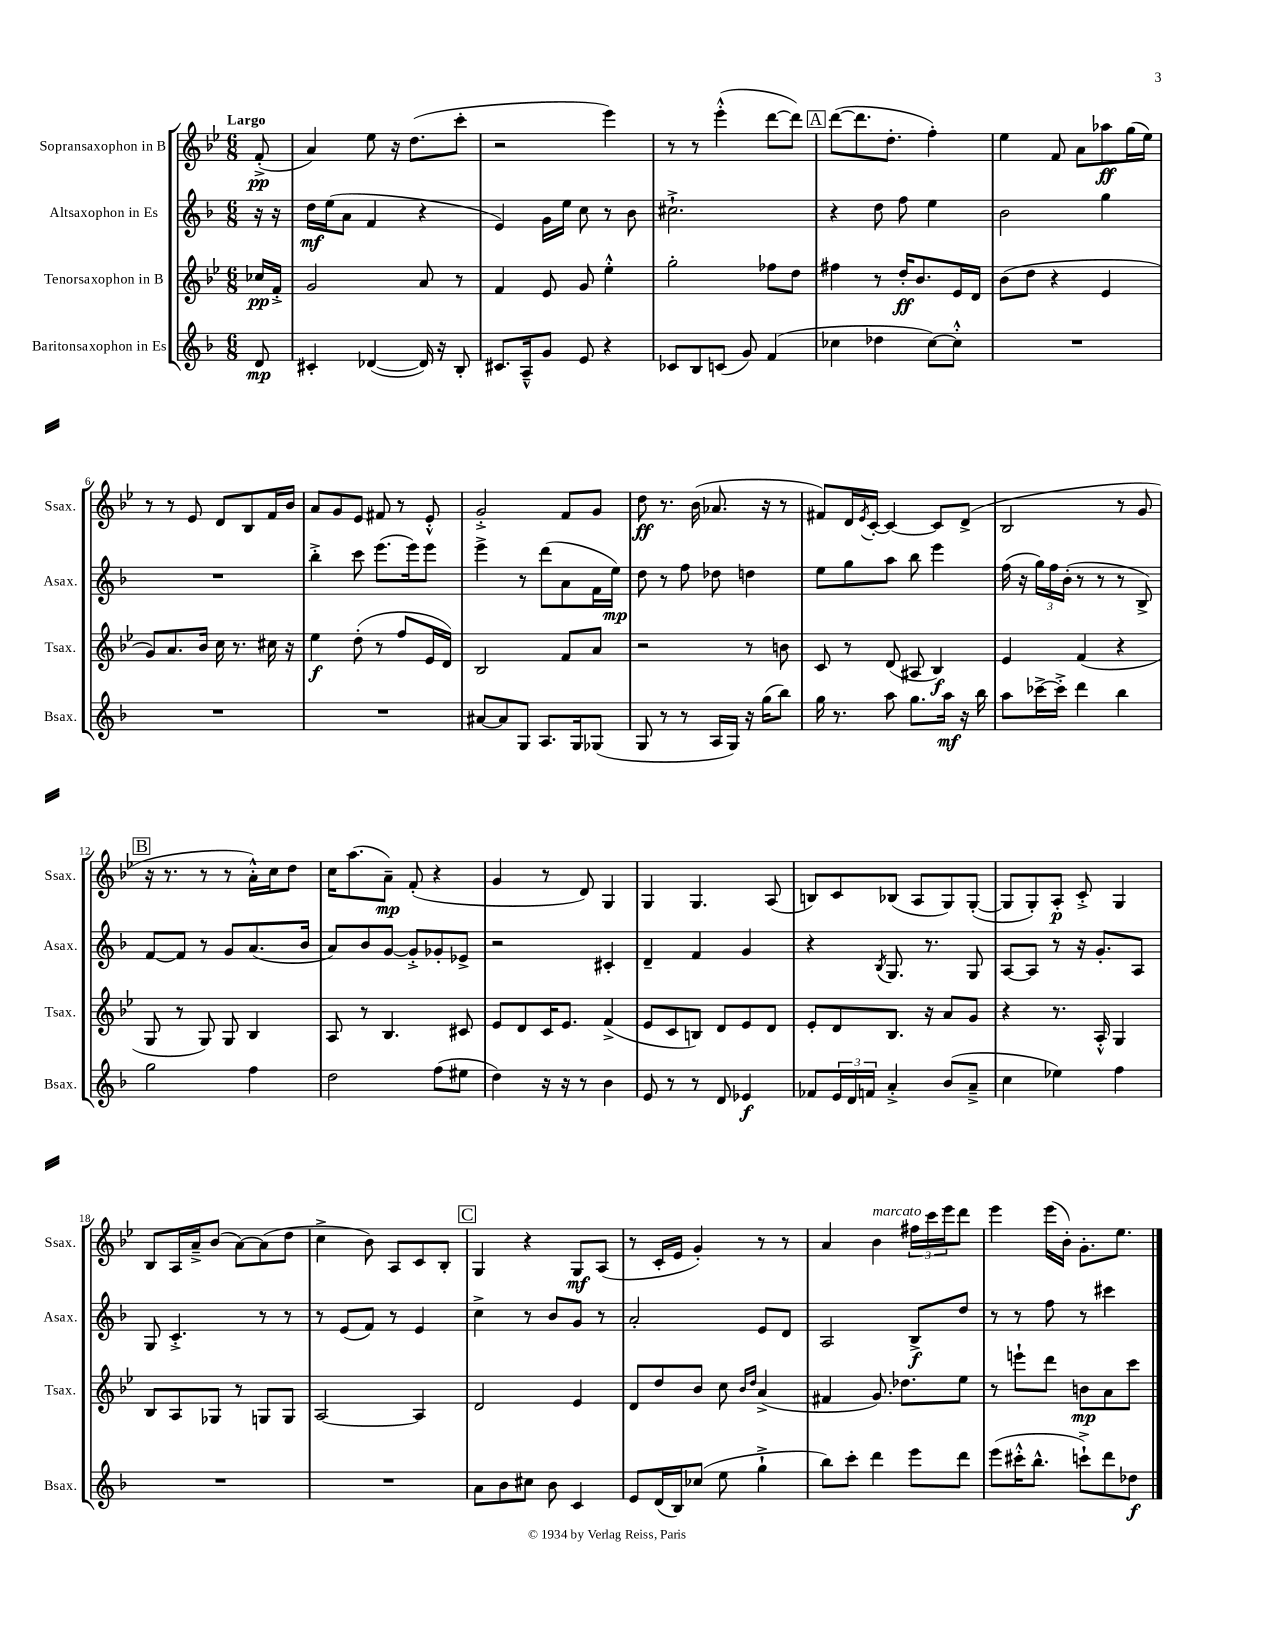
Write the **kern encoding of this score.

**kern	**kern	**kern	**kern
*staff4	*staff3	*staff2	*staff1
*clefG2	*clefG2	*clefG2	*clefG2
*k[b-]	*k[b-e-]	*k[b-]	*k[b-e-]
*M6/8	*M6/8	*M6/8	*M6/8
8d/	16cc-/LL	16r	(8f'^/
.	16f'^/JJ	16r	.
=	=	=	=
4c#'/	2g/	16dd\LL	4a/)
.	.	(16ee\J	.
.	.	8a\J	.
([4d-/	.	4f/	8ee-\
.	.	.	16r
.	.	.	(8.dd\L
16d-/])	8a/	4r	.
16r	.	.	.
8B-'/	8r	.	8ccc'\J
=	=	=	=
8.c#/L	4f/	4e/)	2r
16A~^^/k	.	.	.
8g/J	8e-/	16g\LL	.
.	.	16ee\JJ	.
8e/	8g/	8cc\	.
4r	4ee-'^^\	8r	4eee-\)
.	.	8b-\	.
=	=	=	=
8c-/L	2gg'\	2.cc#`^\	8r
8B-/	.	.	8r
(8c/J	.	.	(4eee-'^^\
8g/)	.	.	.
(4f/	8ff-\L	.	[8ddd\L
.	8dd\J	.	8ddd\]J)
=	=	=	=
4cc-\	4ff#\	4r	([8ddd\L
.	.	.	8.ddd\]
4dd-\	8r	8dd\	.
.	.	.	8.dd'\J
.	16dd'/LK	8ff\	.
.	8.b-/	.	.
[8cc-\L)	.	4ee\	4ff'\)
8cc-'^^\]J	16e-/L	.	.
.	16d/JJ	.	.
=	=	=	=
2.r	(8b-\L	2b-\	4ee-\
.	8dd\J	.	.
.	4r	.	8f/
.	.	.	8a\L
.	4e-/	4gg\	8aa-\
.	.	.	(16gg\L
.	.	.	16ee-\JJ)
=	=	=	=
2.r	8g/L)	2.r	8r
.	8.a/	.	8r
.	.	.	8e-/
.	16b-/Jk	.	.
.	16cc\	.	8d/L
.	8.r	.	.
.	.	.	8B-/
.	16cc#\	.	16f/L
.	16r	.	16b-/JJ
=	=	=	=
2.r	4ee-\	4bb-'^\	8a/L
.	.	.	8g/
.	(8dd'\	8ccc\	8e-/J
.	8r	(8.eee\L	8f#/
.	8ff/L	.	8r
.	.	16eee\k)	.
.	16e-/L	8eee\J	8e-'^^/
.	16d/JJ)	.	.
=	=	=	=
[8a#/L	2B-/	4eee^\	2g'^/
8a#/]	.	.	.
8G/J	.	8r	.
8.A/L	.	(8ddd\L	.
.	8f/L	8a\	8f/L
16G/k	.	.	.
(8G-/J	8a/J	16f\L	8g/J
.	.	16ee\JJ)	.
=	=	=	=
8G/	2r	8dd\	8dd\
8r	.	8r	8.r
8r	.	8ff\	.
.	.	.	(16b-\
16A/LL	.	8dd-\	8.a-/
16G/JJ)	.	.	.
16r	8r	4dd\	.
(16gg\LK	.	.	16r
8bb-\J)	8b\	.	8r
=	=	=	=
16gg\	8c/	8ee\L	8f#/L)
8.r	.	.	.
.	8r	8gg\	16d/L
.	.	.	8qe-/
.	.	.	[16c'/JJ
8aa\	(8d/	8aa\J	4c/_
8.gg\L	8A#/	8bb-\	.
.	4B-/)	4eee\	8c/]L
16aa\Jk	.	.	.
16r	.	.	(8d^/J
16bb-\	.	.	.
=	=	=	=
8aa\L	4e-/	(16ff\	2B-/
.	.	16r	.
[16ccc-^\L	.	24gg\LL)	.
.	.	24ff\	.
16ccc-'^\]JJ	.	.	.
.	.	(24b-'\JJ	.
4ddd\	(4f/	8r	.
.	.	8r	.
4bb-\	4r	8r	8r
.	.	8B-^/)	8g/
=	=	=	=
2gg\	8G/	[8f/L	16r
.	.	.	8.r
.	8r	8f/]J	.
.	8G/)	8r	8r
.	8G/	8g/L	8r
4ff\	4B-/	(8.a/	16a'^^\LL)
.	.	.	16cc\J
.	.	.	8dd\J
.	.	16b-/Jk	.
=	=	=	=
2dd\	8A/	8a/L)	16cc\LK
.	.	.	(8.aa\
.	8r	8b-/	.
.	4.B-/	[8g/J	8a~\J)
.	.	8g'^/]L	(8f'/
(8ff\L	.	8g-'/	4r
8ee#\J	8c#/	8e-^/J	.
=	=	=	=
4dd\)	8e-/L	2r	4g/
.	8d/	.	.
16r	16c/K	.	8r
16r	8.e-/J	.	.
8r	.	.	8d/)
4b-\	(4f^/	4c#'/	4G/
=	=	=	=
8e/	8e-/L	4d~/	4G/
8r	8c/	.	.
8r	8B/J)	4f/	4.G/
8d/	8d/L	.	.
4e-/	8e-/	4g/	.
.	8d/J	.	(8A/
=	=	=	=
8f-/L	8e-'/L	4r	8B/L)
24e/L	8d/	.	8c/
24d/	.	.	.
24f/JJ	.	.	.
.	.	8qB-/	.
4a'^/	8.B-/J	8.G/	(8B-/J
.	.	.	8A/L
.	16r	8.r	.
(8b-/L	8a/L	.	8G/)
8a~^/J	8g/J	8G/	([8G'/J
=	=	=	=
4cc\	4r	[8A/L	8G/]L
.	.	8A/]J	8G'/)
4ee-\)	8.r	8r	8A'/J
.	.	16r	8c'^/
.	16A'^^/	8.g'/L	.
4ff\	4G/	.	4G/
.	.	8A/J	.
=	=	=	=
2.r	8B-/L	8G/	8B-/L
.	8A/	4.c'^/	16A/L
.	.	.	16a~^/J
.	8G-/J	.	(8b-/J
.	8r	.	[8a\L)
.	8G/L	8r	(8a\]
.	8G/J	8r	8dd\J
=	=	=	=
2.r	[2A/	8r	4cc^\
.	.	(8e/L	.
.	.	8f/J)	8b-\)
.	.	8r	8A/L
.	4A/]	4e/	8c/
.	.	.	8B-'/J
=	=	=	=
8a\L	2d/	4cc^\	4G/
8b-\	.	.	.
8cc#\J	.	8r	4r
8b-\	.	8b-/L	.
4c/	4e-/	8g/J	8G/L
.	.	8r	(8A/J
=	=	=	=
8e/L	8d/L	2a'/	8r
(16d/L	8dd/	.	16c'/LL
16B-/J)	.	.	16e-/JJ
(8cc-/J	8b-/J	.	4g'/)
8ee\	8cc\	.	.
.	16qqb-/LL	.	.
.	16qqdd/JJ	.	.
4gg`^\	(4a^/	8e/L	8r
.	.	8d/J	8r
=	=	=	=
8bb-\L)	4f#/	2A/	4a/
8ccc'\J	.	.	.
4ddd\	8.g/)	.	4b-\
.	8.dd-\L	.	.
8eee\L	.	8B-^/L	24ff#\LL
.	.	.	24ccc\
.	.	.	24eee-\J
8ddd\J	8ee-\J	8dd/J	8ddd\J
=	=	=	=
(8eee\L	8r	8r	4eee-\
16ccc#'^^\K	8eee`\L	8r	.
8.bb-^^\J	.	.	.
.	8ddd\J	8ff\	(16eee-\LL
.	.	.	16b-'\JJ)
8ccc`^\L)	8b\L	8r	8.g'\L
8ddd\	8a\	4ccc#\	.
.	.	.	8.ee-\J
8dd-\J	8ccc\J	.	.
==	==	==	==
*-	*-	*-	*-
